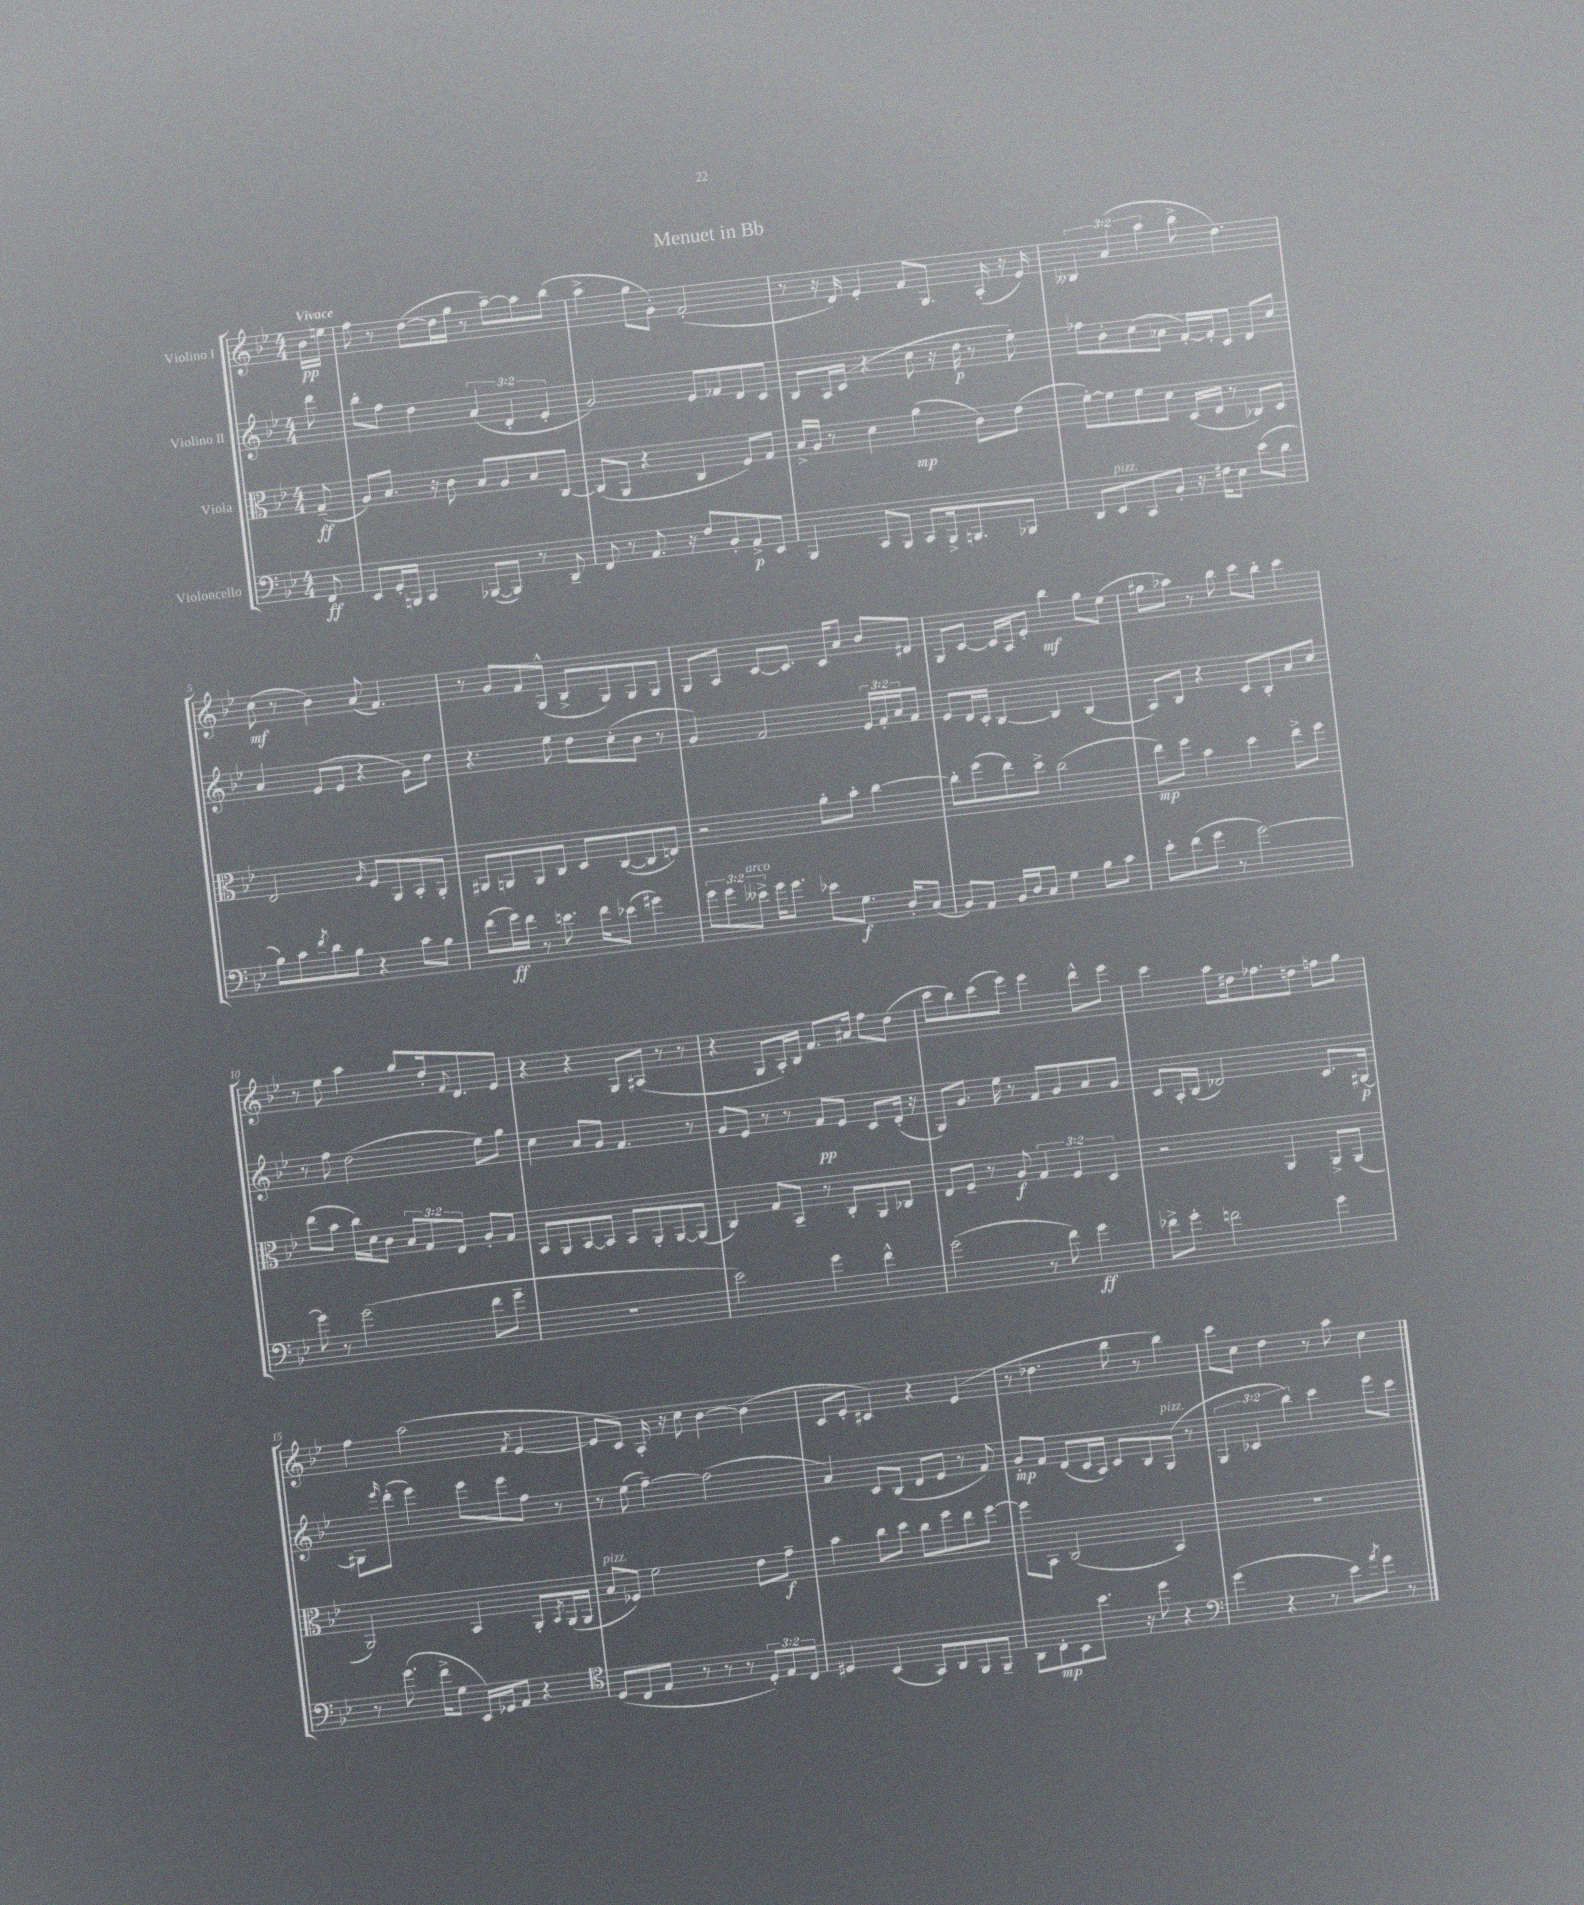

**kern	**dynam	**kern	**dynam	**kern	**dynam	**kern	**dynam
*part4	*part4	*part3	*part3	*part2	*part2	*part1	*part1
*staff4	*staff4	*staff3	*staff3	*staff2	*staff2	*staff1	*staff1
*I"Violoncello	*	*I"Viola	*	*I"Violino II	*	*I"Violino I	*
*clefF4	*	*clefC3	*	*clefG2	*	*clefG2	*
*k[b-e-]	*	*k[b-e-]	*	*k[b-e-]	*	*k[b-e-]	*
*M4/4	*	*M4/4	*	*M4/4	*	*M4/4	*
=	=	=	=	=	=	=	=
!	!	!	!	!	!	!LO:TX:a:B:t=Vivace	!
8FF/	ff	(8G~/	ff	8ddd\	.	16b-\LL	pp
.	.	.	.	.	.	16een\JJ	.
=1	=1	=1	=1	=1	=1	=1	=1
8EE-/L	.	8A/L)	.	8bb-'\L	.	8ff\	.
16GG'/L	.	8.B-/J	.	8ff\J	.	8r	.
16BBBn/JJ	.	.	.	.	.	.	.
4CC/	.	.	.	4dd\	.	([8dd\L	.
.	.	16r	.	.	.	.	.
.	.	8c\	.	.	.	16dd\L]	.
.	.	.	.	.	.	16gg\JJ	.
([8BBB-X/L	.	8B-/L	.	(6a/	.	8r	.
8BBB-/J])	.	8A/	.	.	.	[8aa~\L)	.
.	.	.	.	6d'/	.	.	.
8r	.	8B-/	.	.	.	8aa\]	.
.	.	.	.	6e-'/	.	.	.
8DD~/	.	[8C/J	.	.	.	(8bb-\J	.
=2	=2	=2	=2	=2	=2	=2	=2
8FF/	.	(8C/L]	.	2g/)	.	4aa^\	.
8r	.	8AA/J	.	.	.	.	.
8.AA/	.	4r	.	.	.	8gg\L	.
.	.	.	.	.	.	8g'\J)	.
16r	.	.	.	.	.	.	.
8F/L	.	4C/	.	8e-/L	.	(2f'/	.
8BB-'/	.	.	.	8f-X/	.	.	.
8AA^/	p	8F/L)	.	8d/	.	.	.
8EE-/J	.	8G/J	.	8c/J	.	.	.
=3	=3	=3	=3	=3	=3	=3	=3
4BBB-/	.	16B-^/LL	.	8B-/L	.	8r	.
.	.	16A/JJ	.	.	.	.	.
.	.	8r	.	16A/L	.	16r	.
.	.	.	.	(16c/JJ	.	16d/)	.
8CC/L	.	4d\	.	4r	.	4e-'/	.
8BBB-/J	.	.	.	.	.	.	.
8CC/L	.	(4a\	mp	8cc\	.	8f/L	.
16BBB-^/k	.	.	.	16r	.	8.G/J	.
8.BBBn/	.	.	.	16dd\	p	.	.
.	.	8c\L)	.	8r	.	.	.
.	.	.	.	.	.	(16A'/	.
8BBB-X/J	.	(8e-\J	.	8ee-'\)	.	16r	.
.	.	.	.	.	.	16e-/)	.
=4	=4	=4	=4	=4	=4	=4	=4
8DD/L	.	[8f'\L)	.	8ff-X\L	.	6B--X/	.
!LO:TX:a:i:t=pizz.	!	!	!	!	!	!	!
8EE-/	.	8f\]	.	8b-'\	.	.	.
.	.	.	.	.	.	(6a/	.
8CC/	.	8f\	.	(8cc\	.	.	.
.	.	.	.	.	.	6aa\	.
8BB-'/J	.	8d\J	.	8a-X\J	.	.	.
16r	.	(16D/LL	.	[16f'/LL)	.	8bb-^\	.
16F#X\KL	.	16E-/JJ	.	16f'/J]	.	.	.
8E-\J	.	8r	.	8c/J	.	4.dd\)	.
(8e-\L	.	8C-X/L)	.	8d/L	.	.	.
8d\J	.	8D/J	.	8cc/J	.	.	.
!!LO:LB:g=z
=5	=5	=5	=5	=5	=5	=5	=5
8B-\L)	.	2E-/	.	4a/	.	(8cc\	mf
8c\	.	.	.	.	.	8r	.
8qf/	.	.	.	.	.	.	.
8d\	.	.	.	(8e-/L	.	4b-\)	.
8B-\J	.	.	.	8e-/J	.	.	.
.	.	16qqA/	.	.	.	.	.
4r	.	8F/L	.	4r	.	(8a/	.
.	.	8AA/	.	.	.	4.f/)	.
8c\L	.	8BB-'/	.	8g\L)	.	.	.
8B-\J	.	8AA'/J	.	8dd\J	.	.	.
=6	=6	=6	=6	=6	=6	=6	=6
(8f\L	.	8AA#X/L	.	4.r	.	8r	.
16g\L)	ff	8AAn/	.	.	.	8g/L	.
16f\JJ	.	.	.	.	.	.	.
8r	.	8AA/	.	.	.	8f/	.
8.en\	.	8C/J	.	8ee-\	.	(8G^^/J	.
.	.	8D/L	.	8dd\L	.	8B-^/L	.
16f\KL	.	.	.	.	.	.	.
(8e-X\J	.	([8C/	.	(8cc'\	.	8G/)	.
4g#X\)	.	8C/]	.	8b-\J	.	8G/	.
.	.	8En/J)	.	8r	.	8G/J	.
=7	=7	=7	=7	=7	=7	=7	=7
12g\L	.	2r	.	4g/)	.	8G/L	.
12g\	.	.	.	.	.	.	.
.	.	.	.	.	.	8A/J	.
!LO:TX:a:i:t=arco	!	!	!	!	!	!	!
12e--X^\J	.	.	.	.	.	.	.
16g\KL	.	.	.	2f/	.	[8c/L	.
8.g\J	.	.	.	.	.	.	.
.	.	.	.	.	.	8.c/J]	.
8e-X\L	.	8a'\L	.	.	.	.	.
.	.	.	.	.	.	16c/KL	.
8.G\J	f	8b-'\J	.	.	.	8a/J	.
.	.	[4cc\	.	24e-/LL	.	8b-/L	.
.	.	.	.	24f'/	.	.	.
16D'/KL	.	.	.	.	.	.	.
.	.	.	.	24a/J	.	.	.
(8C/J	.	.	.	8f/J	.	8d#X/J	.
=8	=8	=8	=8	=8	=8	=8	=8
8BB-/L)	.	8cc'\L]	.	8e-/L	.	8G/L	.
8AA/J	.	(8ff\	.	16d/L	.	[8c/J	.
.	.	.	.	16c'/JJ	.	.	.
16BB-/LL	.	8ee-\)	.	[4B-/	.	16c/LL]	.
16D/J	.	.	.	.	.	16A/J	.
8C/J	.	8dd^\J	.	.	.	8e-'/J	.
4G\	.	(2cc\	.	4B-/]	.	4bb-\	mf
8B-\L	.	.	.	(4B-/	.	8gg\L	.
8c\J	.	.	.	.	.	(8ee-\J	.
=9	=9	=9	=9	=9	=9	=9	=9
8e-'\L	.	8ee-\L)	mp	8A/L)	.	8gg#X\L	.
(8f\	.	8ff\J	.	8B-/J	.	8aa-X\J)	.
8g\J	.	4b-\	.	4r	.	8r	.
8r	.	.	.	.	.	8bb-\	.
[2g\)	.	4dd\	.	8c/L	.	8ccc\L	.
.	.	.	.	8B-'/	.	8bb-'\J	.
.	.	8ee-^\L	.	8a/	.	4ccc\	.
.	.	8ff\J	.	8cc/J	.	.	.
!!LO:LB:g=z
=10	=10	=10	=10	=10	=10	=10	=10
8g\]	.	(8ee-\L	.	8r	.	8r	.
8r	.	8b-\J	.	8ff\	.	8ee-\	.
(2g\	.	16cc\LL)	.	(2dd\	.	4aa\	.
.	.	16d\J	.	.	.	.	.
.	.	8c\J	.	.	.	.	.
.	.	12B-/L	.	.	.	8gg/L	.
.	.	12G/	.	.	.	.	.
.	.	.	.	.	.	16dd'/k	.
.	.	12E-/J	.	.	.	.	.
.	.	.	.	.	.	8qqf/	.
.	.	.	.	.	.	8.d/	.
8f\L	.	8A'/L	.	8ee-\L)	.	.	.
8g~\J	.	8G/J	.	8gg\J	.	8e-/J	.
=11	=11	=11	=11	=11	=11	=11	=11
1r	.	8BB-/L	.	4cc\	.	4r	.
.	.	8AA/	.	.	.	.	.
.	.	[8BB-/	.	8a/L	.	4r	.
.	.	8BB-/J]	.	8g/J	.	.	.
.	.	8BB-/L	.	4.f/	.	8G/L	.
.	.	8AA'/	.	.	.	(8A#X/J	.
.	.	[8AA/	.	.	.	8r	.
.	.	(8AA/J]	.	8r	.	8r	.
=12	=12	=12	=12	=12	=12	=12	=12
2e-\)	.	4C/)	.	8g/L	.	4r	.
.	.	.	.	8e-/J	.	.	.
.	.	8G/L	.	8r	.	8G/L	.
.	.	8BB-~/J	.	8r	.	16A'/L)	.
.	.	.	.	.	.	16B-/JJ	.
4g\	.	8r	.	8f/L	pp	8.f/L	.
.	.	8C'/L	.	8e-/J	.	.	.
.	.	.	.	.	.	16a#X/Jk	.
4f^^\	.	8AA/	.	8c/L	.	8ff\L	.
.	.	8C-X/J	.	(16d'/Jk	.	(8dd\J	.
.	.	.	.	16r	.	.	.
=13	=13	=13	=13	=13	=13	=13	=13
(2g\	.	8E-/L	.	8G/L)	.	8ccc\L	.
.	.	8F~/J	.	8.g/J	.	8bb-\)	.
.	.	8r	.	.	.	(8ccc\	.
.	.	.	.	16ee-\	.	.	.
.	.	8A/	f	8r	.	8eee-\J)	.
8r	.	6G/	.	8f/L	.	4eee-\	.
8f\)	.	.	.	8g/	.	.	.
.	.	6F/	.	.	.	.	.
4g\	ff	.	.	8a/	.	8ddd^^\L	.
.	.	6D/	.	.	.	.	.
.	.	.	.	8g/J	.	8eee-\J	.
=14	=14	=14	=14	=14	=14	=14	=14
8f-X^\L	.	2r	.	8c/L	.	4ccc\	.
8g'\J	.	.	.	16A'/L	.	.	.
.	.	.	.	(16B-/JJ	.	.	.
2fn\	.	.	.	2d-X/)	.	8aa\L	.
.	.	.	.	.	.	16dd#X\k	.
.	.	.	.	.	.	8.ff-X\	.
.	.	4AA/	.	.	.	.	.
.	.	.	.	.	.	8ddn\J	.
4g\	.	8AA^/L	.	8.c/L	.	8ffn\L	.
.	.	(8AA/J	.	.	.	8gg\J	.
.	.	.	.	[16G#X/Jk	p	.	.
!!LO:LB:g=z
=15	=15	=15	=15	=15	=15	=15	=15
8r	.	2AA/)	.	8G#X\L]	.	4ff\	.
.	.	.	.	16qqeee-/	.	.	.
(8.g\	.	.	.	(8ddd'\J	.	.	.
.	.	.	.	4eee-\)	.	(2aa\	.
16f^\KL	.	.	.	.	.	.	.
8G\J	.	.	.	.	.	.	.
16EE-/LL)	.	4BB-/	.	8eee-\L	.	.	.
16GG-X/J	.	.	.	.	.	.	.
8AA/J	.	.	.	8eee-\	.	.	.
.	.	.	.	.	.	8qf/	.
4r	.	8AA'/L	.	8ff\J	.	[4e-/	.
.	.	8qBB-/	.	.	.	.	.
.	.	(16AA/L	.	8r	.	.	.
.	.	16AA/JJ	.	.	.	.	.
=16	=16	=16	=16	=16	=16	=16	=16
*clefC4	*	*	*	*	*	*	*
!	!	!LO:TX:a:i:t=pizz.	!	!	!	!	!
(8D/L	.	8B-/L	.	8r	.	8e-/L]	.
8C/	.	8F-X/J)	.	(8ee-\	.	8c/J)	.
8E-/J	.	2f\	.	[4ff~\)	.	16A'/	.
.	.	.	.	.	.	16r	.
8r	.	.	.	.	.	8cc\	.
8r	.	.	.	(2ff\]	.	[4b-\	.
8r	.	.	.	.	.	.	.
12D'/L)	.	8e-\L	.	.	.	(4b-\]	.
12E-/	.	.	.	.	.	.	.
.	.	8g~\J	f	.	.	.	.
12C/J	.	.	.	.	.	.	.
=17	=17	=17	=17	=17	=17	=17	=17
4D#X/	.	4b-\	.	4a/)	.	8c/L	.
.	.	.	.	.	.	8e-'/J	.
(4BB-/	.	8cc\L	.	8c/L	.	4c#X/)	.
.	.	8dd\J	.	(8B-/J	.	.	.
8GG/L)	.	8cc\L	.	8d/L	.	4r	.
8AA/	.	8ff\	.	8e-/J	.	.	.
8FF/	.	8ee-\	.	8r	.	(4e-/	.
8FF~/J	.	[8ff\J	.	8f/)	.	.	.
=18	=18	=18	=18	=18	=18	=18	=18
8AA\L	.	8ff\L]	.	8g'/L	mp	8r	.
8C'\	mp	8BB-\J	.	8f/J	.	4.dd-X\	.
8BB-\	.	(2C/	.	(8d/L	.	.	.
8.b-\J	.	.	.	16c/L	.	.	.
.	.	.	.	16A/JJ)	.	.	.
.	.	.	.	8c/L	.	8bb-\	.
16r	.	.	.	.	.	.	.
8dd\	.	.	.	8B-/	.	8r	.
!	!	!	!	!LO:TX:a:i:t=pizz.	!	!	!
4r	.	4BB-/)	.	(8G/J	.	4bb-\)	.
.	.	.	.	8r	.	.	.
=19	=19	=19	=19	=19	=19	=19	=19
*clefF4	*	*	*	*	*	*	*
(4g\	.	1r	.	6G/	.	8ccc\L	.
.	.	.	.	.	.	8cc\J	.
.	.	.	.	6c-X/	.	.	.
4r	.	.	.	.	.	4dd\	.
.	.	.	.	6bb-\)	.	.	.
8r	.	.	.	4ccc\	.	8r	.
8e-\L)	.	.	.	.	.	8aa\	.
8qa/	.	.	.	.	.	.	.
8g\J	.	.	.	8eee-\L	.	4cc\	.
8r	.	.	.	8ccc\J	.	.	.
==	==	==	==	==	==	==	==
*-	*-	*-	*-	*-	*-	*-	*-
